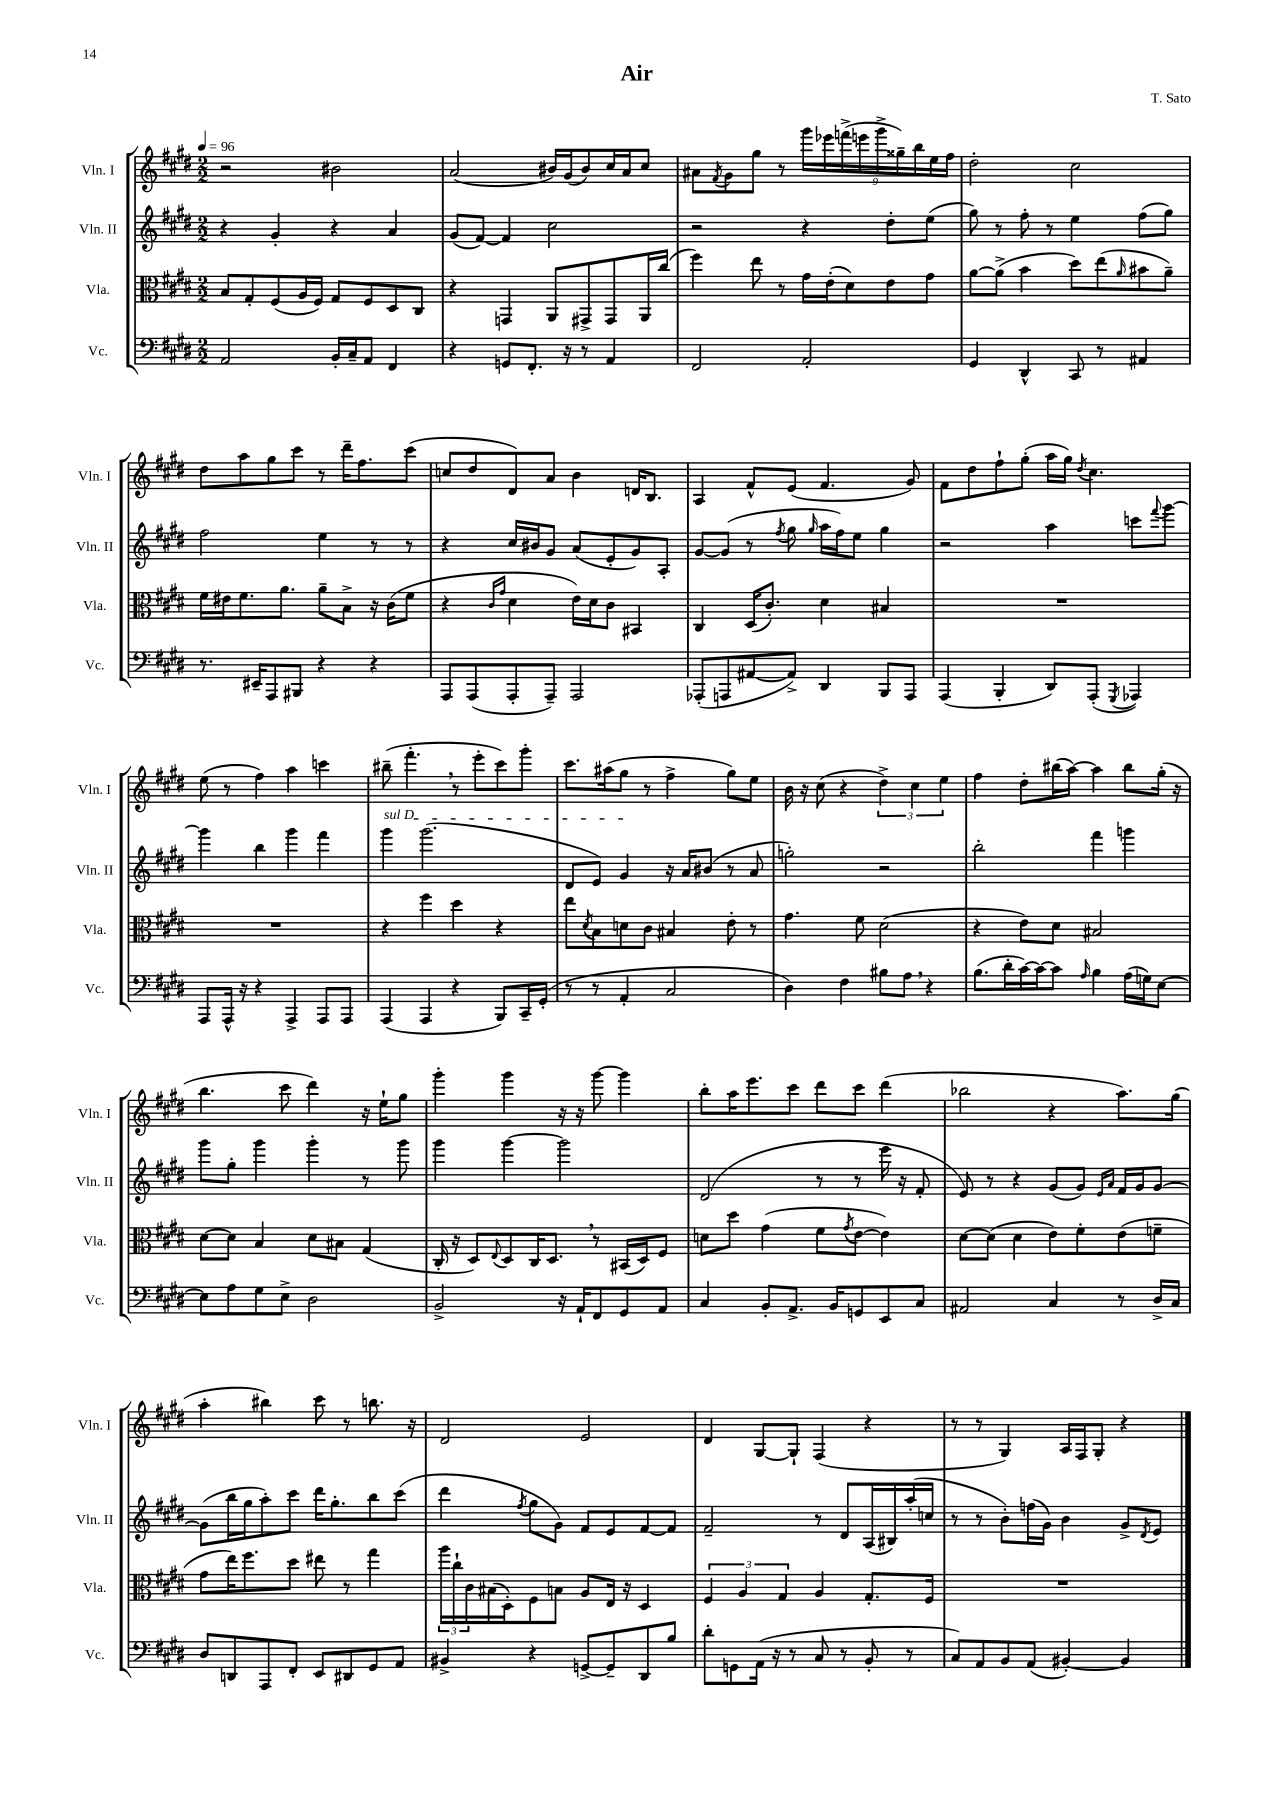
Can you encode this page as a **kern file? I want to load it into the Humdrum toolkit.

**kern	**kern	**kern	**kern
*staff4	*staff3	*staff2	*staff1
*clefF4	*clefC3	*clefG2	*clefG2
*k[f#c#g#d#]	*k[f#c#g#d#]	*k[f#c#g#d#]	*k[f#c#g#d#]
*M2/2	*M2/2	*M2/2	*M2/2
*MM96	*MM96	*MM96	*MM96
2AA	8B	4r	2r
.	8G#'	.	.
.	(8F#	4g#'	.
.	16A	.	.
.	16F#)	.	.
16BB'	8G#	4r	2b#
16C#~	.	.	.
8AA	8F#	.	.
4FF#	8D#	4a	.
.	8C#	.	.
=	=	=	=
4r	4r	(8g#	(2a
.	.	[8f#)	.
8GG	4GG	4f#]	.
8.FF#'	.	.	.
.	8AA	2cc#	16b#)
16r	.	.	(16g#
8r	8GG#^	.	8b#)
4AA	8GG#	.	16cc#
.	.	.	16a
.	16AA	.	8cc#
.	(16cc#	.	.
=	=	=	=
2FF#	4ff#)	2r	8a#
.	.	.	8qf#
.	.	.	8g#
.	8ee	.	8gg#
.	8r	.	8r
2AA'	16g#	4r	18ggg#
.	.	.	18eee-
.	(16e'	.	.
.	.	.	(18fff^
.	8d#)	.	.
.	.	.	18eee
.	.	.	18ggg#^
.	8e	8dd#'	.
.	.	.	18gg##~)
.	.	.	18bb
.	8g#	(8ee	.
.	.	.	18ee
.	.	.	18ff#
=	=	=	=
4GG#	[8a	8gg#)	2dd#'
.	(8a^]	8r	.
4DD#^^	4b	8ff#'	.
.	.	8r	.
8CC#	8dd#)	4ee	2cc#
8r	(8ee	.	.
.	16qqa	.	.
4AA#	8b#	(8ff#	.
.	8a~)	8gg#)	.
=	=	=	=
8.r	16f#	2ff#	8dd#
.	16e#	.	.
.	8.f#	.	8aa
16EE#~	.	.	.
8AAA	.	.	8gg#
.	8.a	.	.
8BBB#	.	.	8ccc#
4r	8a~	4ee	8r
.	8B^	.	16ddd#~
.	.	.	8.ff#
4r	16r	8r	.
.	(16c#	.	.
.	8f#	8r	(8ccc#
=	=	=	=
8AAA	4r	4r	8cc
(8AAA	.	.	8dd#
.	16qqc#	.	.
.	16qqg#	.	.
8AAA'	4d#	16cc#	8d#)
.	.	16b#	.
8AAA~)	.	8g#	8a
2AAA	16e)	(8a	4b
.	16d#	.	.
.	8c#	8e'	.
.	4BB#	8g#)	16d
.	.	.	8.B
.	.	8A'	.
=	=	=	=
(8AAA-'	4C#	[8g#	4A
8AAA	.	(8g#]	.
[8AA#	(16D#	8r	8f#^^
.	8.c#')	.	.
.	.	8qff#	.
8AA#^])	.	8gg#	(8e
.	.	16qqgg#	.
4DD#	4d#	16aa	4.f#
.	.	16ff#)	.
.	.	8ee	.
8BBB	4B#	4gg#	.
8AAA	.	.	8g#)
=	=	=	=
(4AAA	1r	2r	8f#
.	.	.	8dd#
4BBB'	.	.	8ff#`
.	.	.	(8gg#'
8DD#)	.	4aa	16aa
.	.	.	16gg#)
.	.	.	8qdd#
(8AAA'	.	.	4.cc#
8qGGG#	.	.	.
4AAA-)	.	8ccc	.
.	.	8qqfff#	.
.	.	[8ggg#	.
=	=	=	=
8AAA	1r	4ggg#]	(8ee
16AAA^^	.	.	8r
16r	.	.	.
4r	.	4bb	4ff#)
4AAA^	.	4ggg#	4aa
8AAA	.	4fff#	4ccc
8AAA	.	.	.
=	=	=	=
(4AAA	4r	4ggg#	(8bb#~
.	.	.	4.fff#'
4AAA	4ff#	(2.ggg#	.
4r	4dd#	.	8r
.	.	.	8eee'
8BBB)	4r	.	8ccc#)
16CC#~	.	.	8ggg#'
(16GG#'	.	.	.
=	=	=	=
8r	8ee	8d#	8.ccc#
.	8qd#	.	.
8r	8B	8e)	.
.	.	.	(16aa#
4AA'	8d	4g#	8gg#
.	8c#	.	8r
2C#	4B#	16r	4ff#^
.	.	16a	.
.	.	(8b#	.
.	8e'	8r	8gg#)
.	8r	8a	8ee
=	=	=	=
4D#)	4.g#	2gg')	16b
.	.	.	16r
.	.	.	(8cc#
4F#	.	.	4r
.	8f#	.	.
8B#	(2d#	2r	6dd#^)
8A	.	.	.
.	.	.	6cc#
4r	.	.	.
.	.	.	6ee
=	=	=	=
(8.B	4r	2bb'	4ff#
16d#'	.	.	.
[16c#)	8e)	.	8dd#'
16c#_	.	.	.
8c#]	8d#	.	(16bb#
.	.	.	[16aa)
16qqA	.	.	.
4B	2B#	4fff#	4aa]
(16A	.	4ggg	8bb#
16G)	.	.	.
[8E	.	.	(16gg#'
.	.	.	16r
=	=	=	=
8E]	[8d#	8ggg#	4.bb
8A	8d#]	8gg#'	.
8G#	4B	4ggg#	.
8E^	.	.	8ccc#
2D#	8d#	4ggg#'	4ddd#)
.	8B#	.	.
.	(4G#	8r	16r
.	.	.	16ee`
.	.	8ggg#	8gg#
=	=	=	=
2BB^	16C#'	4ggg#	4ggg#'
.	16r	.	.
.	8D#)	.	.
.	8qqE	.	.
.	8D#	[4ggg#	4ggg#
.	16C#	.	.
.	8.D#	.	.
16r	.	2ggg#]	16r
16AA`	.	.	16r
8FF#	8r	.	[8ggg#
8GG#	(16BB#	.	4ggg#]
.	16D#)	.	.
8AA	8F#	.	.
=	=	=	=
4C#	8d	(2d#	8bb'
.	8dd#	.	16aa
.	.	.	8.eee
8BB'	(4g#	.	.
8.AA^	.	.	8ccc#
.	8f#	8r	8ddd#
16BB	.	.	.
.	8qg#	.	.
8GG	[8e	8r	8ccc#
8EE	4e])	16eee	(4ddd#
.	.	16r	.
8C#	.	8f#'	.
=	=	=	=
2AA#	[8d#	8e)	2bb-
.	(8d#]	8r	.
.	4d#	4r	.
4C#	8e)	(8g#	4r
.	8f#'	8g#)	.
.	.	16qqe	.
.	.	16qqa	.
8r	(8e	16f#	8.aa)
.	.	16g#	.
16D#^	8f~	[8g#	.
16C#	.	.	(16gg#
=	=	=	=
8D#	8g#	(8g#]	4aa'
8DD	16ee)	16bb	.
.	8.ff#	16gg#	.
8AAA	.	8aa')	4bb#)
8FF#'	8dd#	8ccc#	.
8EE	8ee#	16ddd#	8ccc#
.	.	8.gg#'	.
8DD#	8r	.	8r
8GG#	4gg#	8bb	8.bb
8AA	.	(8ccc#	.
.	.	.	16r
=	=	=	=
4BB#^	24aa	4ddd#	2d#
.	24cc#`	.	.
.	24c#	.	.
.	(16B#	.	.
.	16D#')	.	.
.	.	8qff#	.
4r	8F#	8gg#	.
.	8B	8g#)	.
[8GG^	8A	8f#	2e
8GG~]	16E	8e	.
.	16r	.	.
8DD#	4D#	[8f#	.
8B	.	8f#]	.
=	=	=	=
8d#'	6F#	2f#~	4d#
8GG	.	.	.
.	6A	.	.
(16AA	.	.	[8G#
16r	.	.	.
.	6G#	.	.
8r	.	.	8G#`]
8C#	4A	8r	(4F#
8r	.	8d#	.
8BB'	8.G#'	(16A	4r
.	.	16B#)	.
8r	.	(16aa'	.
.	16F#	16cc	.
=	=	=	=
8C#)	1r	8r	8r
8AA	.	8r	8r
8BB	.	8b')	4G#)
(8AA	.	(16ff	.
.	.	16g#)	.
[4BB#')	.	4b	16A
.	.	.	16F#
.	.	.	8G#'
4BB#]	.	8g#^	4r
.	.	8qd#	.
.	.	8e	.
==	==	==	==
*-	*-	*-	*-
